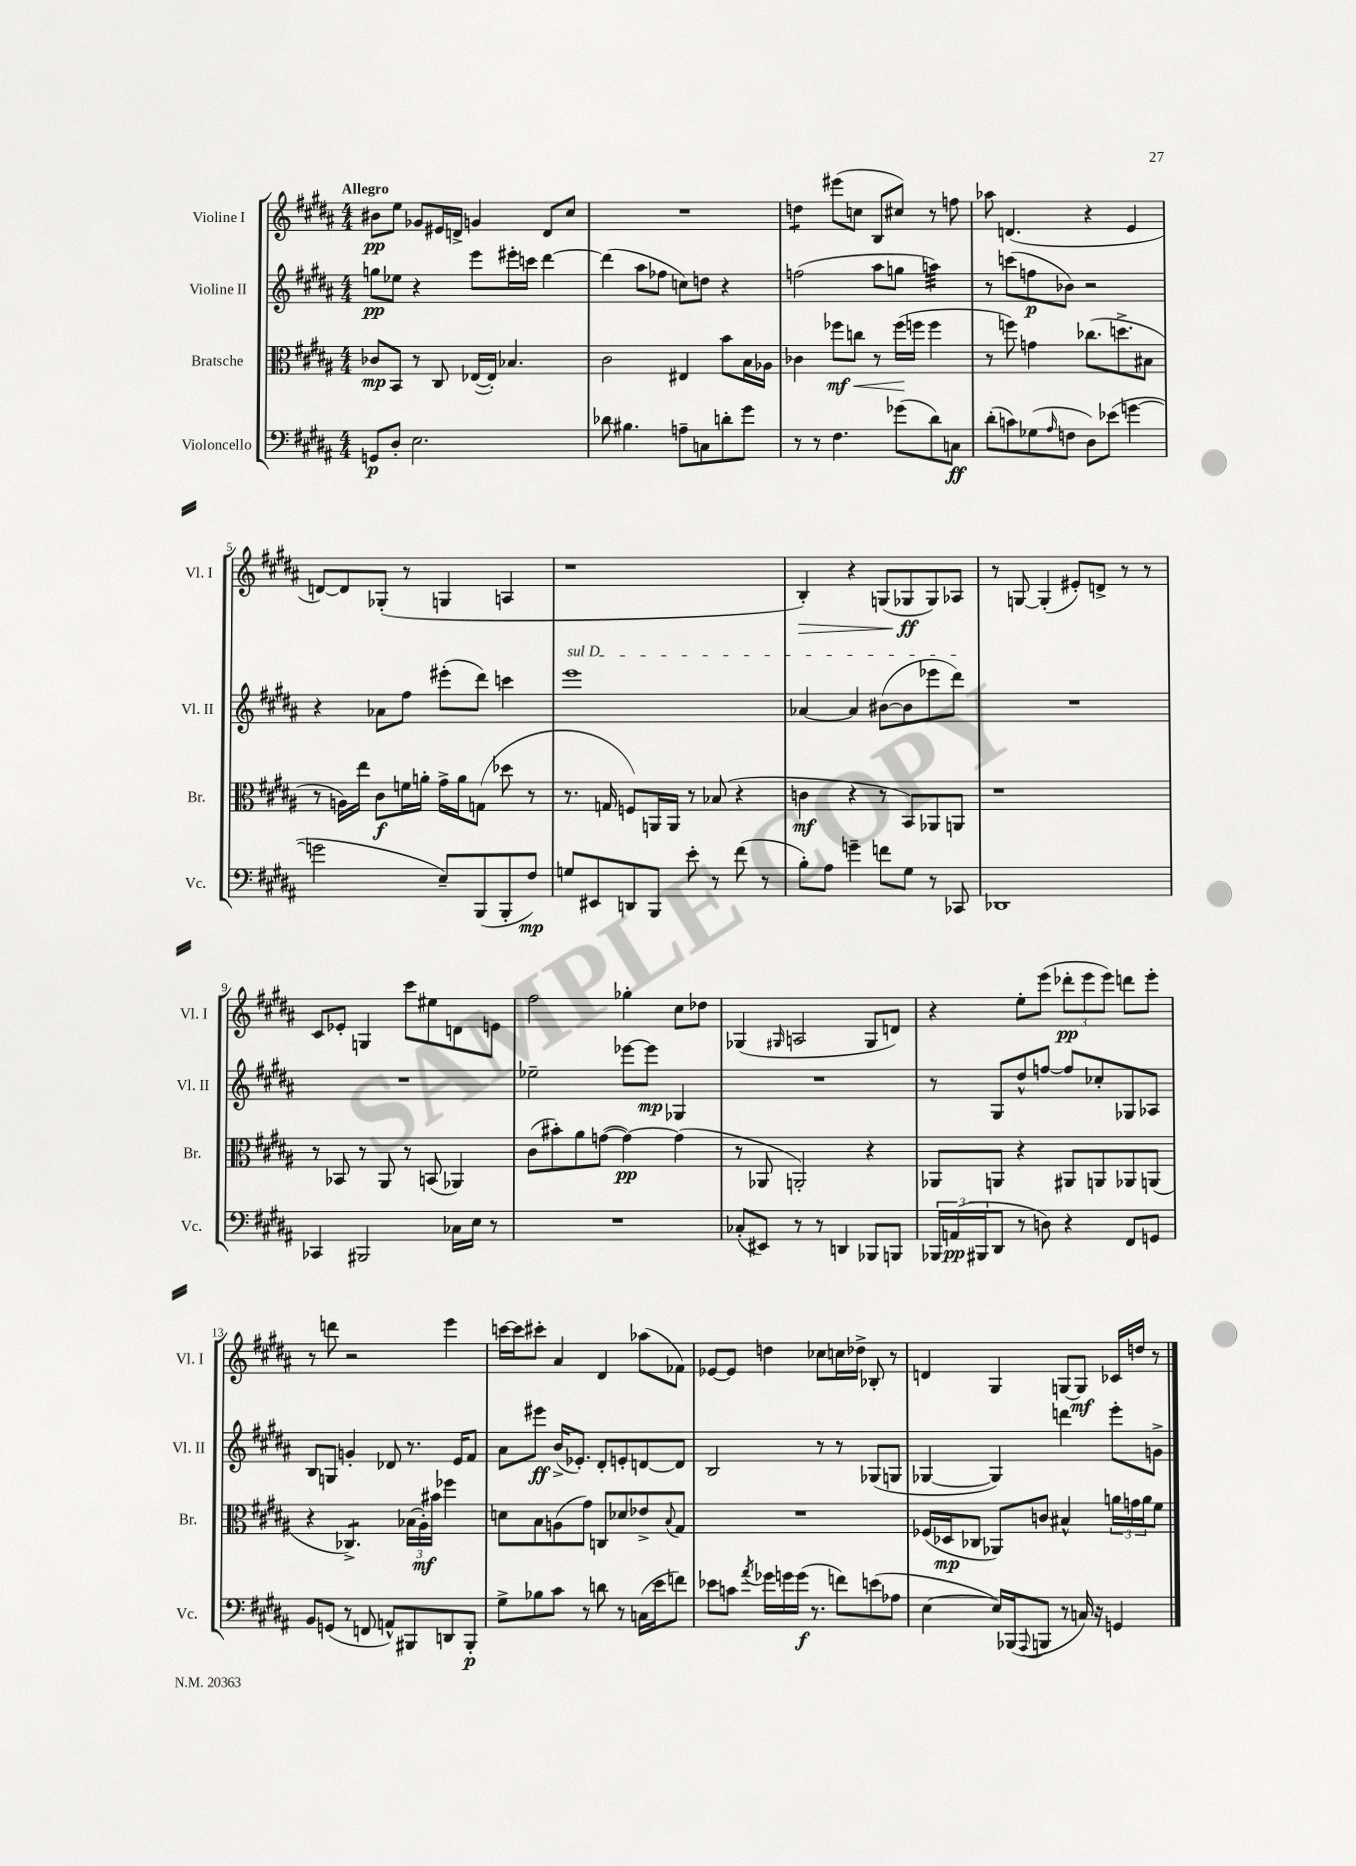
<<
\new StaffGroup <<
\new Staff = "s0" \with { instrumentName = "Violine I" shortInstrumentName = "Vl. I" } {
    \clef treble \key b \major \numericTimeSignature \time 4/4 \tempo "Allegro"
    bis'8\pp e''8 ges'8 eis'16 d'16-> g'4 d'8 cis''8 |
    R1 |
    d''4:8 eis'''8( c''8 b8 cis''8) r8 f''8 |
    aes''8 d'4.( r4 e'4 |
    d'8~) d'8 ges8-.( r8 g4 a4 |
    r1 |
    b4-.\>) r4 g8( ges8\ff\! ges8) aes8 |
    r8 g8~ g4-.( eis'8-.) d'8-> r8 r8 |
    cis'8 ees'8-. g4 cis'''8 eis''8 d'8 e'8 |
    fis''2 ges''4-. cis''8 des''8 |
    ges4( \grace { gis16 } a2 gis8 d'8) |
    r4 e''8-. e'''8( \tuplet 3/2 { des'''8-.\pp e'''8 e'''8) } d'''8 e'''8-. |
    r8 d'''8 r2 e'''4 |
    c'''16~ c'''16 cis'''8-. ais'4 dis'4 aes''8( fes'8) |
    ees'8~ ees'8 d''4 ces''8 c''16 des''16-> bes8-. r8 |
    d'4 gis4 g8~ g8\mf ces'16 d''16 r8 \bar "|." |
}
\new Staff = "s1" \with { instrumentName = "Violine II" shortInstrumentName = "Vl. II" } {
    \clef treble \key b \major \numericTimeSignature \time 4/4
    g''8\pp ees''8 r4 e'''8 eis'''16-. c'''16 dis'''4~ |
    dis'''4( ais''8 fes''8 c''8) d''8 r4 |
    f''2( ais''8 g''8 a''4:32) |
    r8 c'''8( f''8\p bes'8) r2 |
    r4 aes'8 fis''8 eis'''8-.( dis'''8) c'''4 |
    \once \override TextSpanner.bound-details.left.text = \markup { \italic "sul D" } e'''1\startTextSpan |
    aes'4~ aes'4 bis'8~( bis'8 ees'''8 dis'''8\stopTextSpan) |
    R1 |
    R1 |
    ees''2-- ees'''8~ ees'''8\mp ges4 |
    R1 |
    r8 gis8 dis''8-^ f''8~ f''8 ces''8-. ges8 aes8 |
    b8 g8 g'4-. des'8 r8. e'16 fis'8 |
    ais'8 eis'''8\ff b'16->( ees'8.-.) dis'8-. e'8-. d'8~ d'8 |
    b2 r8 r8 ges8( g8 |
    ges4~ ges4) d'''4 e'''8-. g'8-> \bar "|." |
}
\new Staff = "s2" \with { instrumentName = "Bratsche" shortInstrumentName = "Br." } {
    \clef alto \key b \major \numericTimeSignature \time 4/4
    ces'8\mp b,8 r8 cis8 ees16~( ees16-.) bes4. |
    cis'2 eis4 b'8 b16 aes16 |
    ces'4 fes''8\mf\< c''8 r8 fes''16\!( f''16 f''4 |
    r8 f''8) g'4 ces''8.( d''8.-> bis8 |
    r8 a16) e''16 cis'8\f f'16 a'16-. gis'16-> a'16 g8( des''8 r8 |
    r8. g16 f8) a,16 a,16 r8 bes8( r4 |
    c'4\mf r4 r8 b,8) aes,8 a,8 |
    r1 |
    r8 bes,8 r8 ais,8 r8 b,8( aes,4) |
    cis'8( bis'8-.) ais'8 g'8~( g'4~\pp) g'4( |
    r8 aes,8 a,2-.) r4 |
    aes,8 a,8 r4 ais,8 a,8 aes,8 a,8( |
    r4 ces4.:8->) \tuplet 3/2 { bes16( ais16-.\mf) bis'16 } fes''4 |
    d'8 b8 a8( gis'8) c8 des'8 ees'8-> \appoggiatura { b8 } gis8 |
    R1 |
    fes16( des16\mp ces8 aes,8) c'8 bis4-^ \tuplet 3/2 { a'16 g'16 a'16 } fis'8 \bar "|." |
}
\new Staff = "s3" \with { instrumentName = "Violoncello" shortInstrumentName = "Vc." } {
    \clef bass \key b \major \numericTimeSignature \time 4/4
    g,8\p dis8-. e2. |
    des'8 bis4. a8-- c8 d'8-. gis'8 |
    r8 r8 fis4. ges'8( dis'8) c8\ff |
    dis'8-.( c'8) ges8( \grace { ais16 } f8 dis8) ees'8( g'4~ |
    g'2 e8--) b,,8( b,,8-. fis8\mp) |
    g8 eis,8 d,8 b,,8 e'8-. r8 fis'8( r8 |
    b8-.) ais8 g'4-- f'8 gis8 r8 ces,8 |
    des,1 |
    ces,4 bis,,2 ces16 e16 r8 |
    R1 |
    ces8-.( eis,8) r8 r8 d,4 bes,,8 b,,8 |
    \tuplet 3/2 { bes,,16 a,16\pp( bis,,16 } dis,8 r8 d8) r4 fis,8 g,8 |
    b,8 g,8( r8 f,8 a,8-^) bis,,8 d,8 bis,,8-.\p |
    gis8-> bes8 cis'8 r8 d'8 r8 c16( e'16 f'8) |
    ees'8 c'8 \acciaccatura { ais'8 } ges'16 g'16 g'16\f( r8. f'8) e'8( aes8 |
    e4~ e16) bes,,16( \appoggiatura { ais,,8 } b,,8 r8 c16) r16 g,4 \bar "|." |
}
>>
>>
